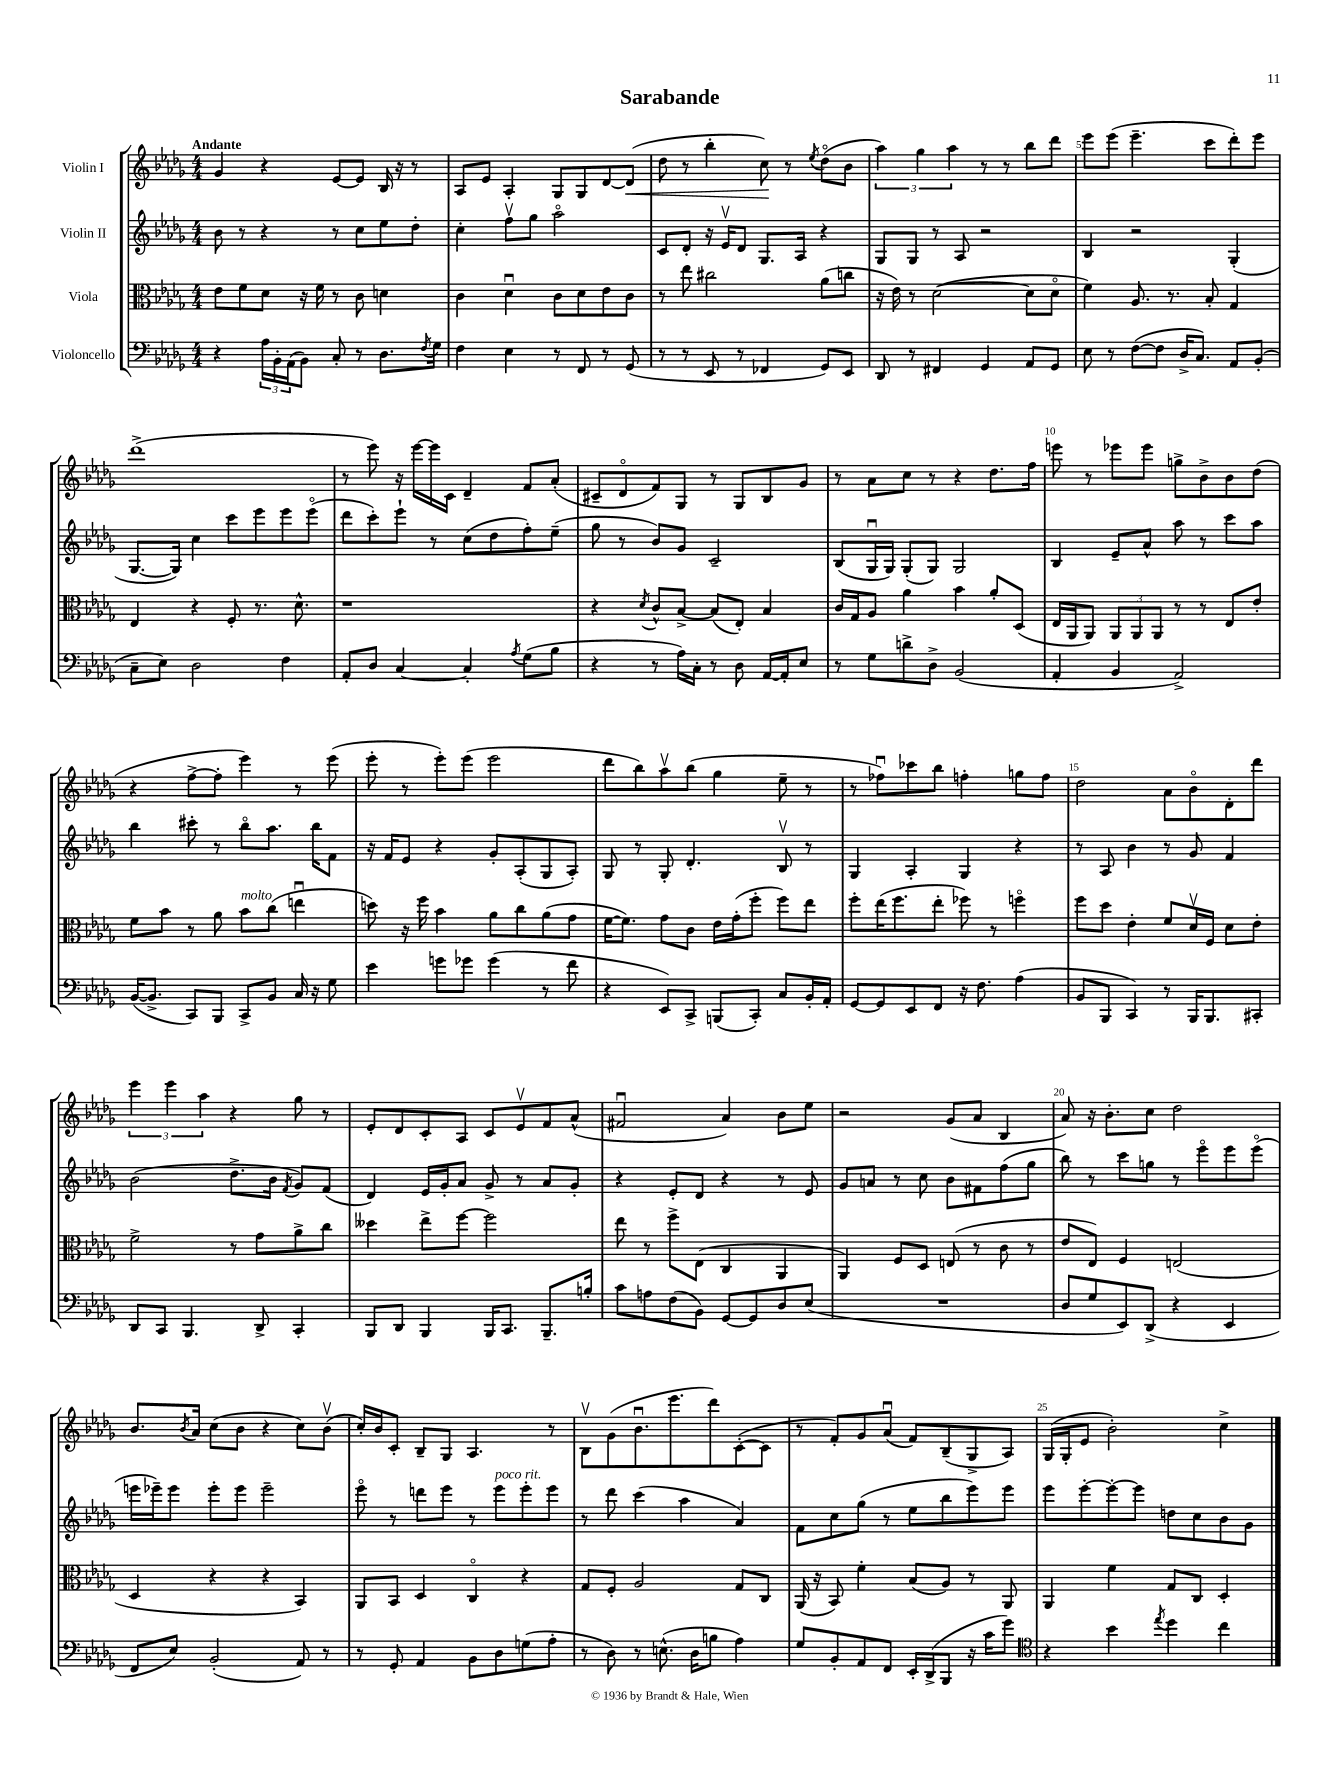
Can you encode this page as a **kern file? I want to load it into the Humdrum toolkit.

**kern	**kern	**kern	**kern
*staff4	*staff3	*staff2	*staff1
*clefF4	*clefC3	*clefG2	*clefG2
*k[b-e-a-d-g-]	*k[b-e-a-d-g-]	*k[b-e-a-d-g-]	*k[b-e-a-d-g-]
*M4/4	*M4/4	*M4/4	*M4/4
4r	8e-	8b-	4g-
.	8f	8r	.
24A-	8d-	4r	4r
24BB-'	.	.	.
(24AA-	.	.	.
8BB-)	16r	.	.
.	16f	.	.
8C'	8r	8r	[8e-
8r	8c	8cc	8e-]
8.D-	4d	8ee-	16B-
.	.	.	16r
.	.	8dd-'	8r
8qF	.	.	.
16G-	.	.	.
=	=	=	=
4F	4c	4cc'	8A-
.	.	.	8e-
4E-	4d-u	8ffv	4A-'
.	.	8gg-	.
8r	8c	2aa-o	8G-
8FF	8d-	.	8G-
8r	8e-	.	[8d-
(8GG-	8c	.	(8d-]
=	=	=	=
8r	8r	8c	8dd-
8r	8ee-	8d-'	8r
8EE-	2cc#	16r	4bb-'
.	.	16e-v	.
8r	.	8d-	.
4FF-	.	8.G-	8cc)
.	.	.	8r
.	.	16A-	.
.	.	.	8qee-
8GG-)	(8a-	4r	(8dd-o
8EE-	8cc	.	8b-
=	=	=	=
8DD-	16r	8G-	6aa-)
.	16e-)	.	.
8r	8r	8G-	.
.	.	.	6gg-
4FF#	([2d-	8r	.
.	.	.	6aa-
.	.	8A-	.
4GG-	.	2r	8r
.	.	.	8r
8AA-	8d-]	.	8bb-
8GG-	8d-o	.	8ddd-
=	=	=	=
8E-	4f)	4B-	8eee-
8r	.	.	(8eee-
([8F	8.A-	2r	4.eee-~
8F]	.	.	.
.	8.r	.	.
16D-^	.	.	.
8.C)	.	.	.
.	8B-'	.	8ccc
8AA-	4G-	(4G-'	8ddd-')
(8BB-'	.	.	8eee-
=	=	=	=
8C~	4E-	[8.G-	(1ddd-^
8E-)	.	.	.
.	.	16G-])	.
2D-	4r	4cc	.
.	8F'	8ccc	.
.	8.r	8eee-	.
4F	.	8eee-	.
.	8.d-^^	.	.
.	.	(8eee-o	.
=	=	=	=
8AA-'	1r	8ddd-	8r
8D-	.	8ccc')	8eee-)
[4C	.	8eee-`	16r
.	.	.	[16eee-
.	.	8r	16eee-]
.	.	.	16c
4C']	.	(8cc	4d-~
.	.	8dd-	.
8qA-	.	.	.
(8G-	.	8ff')	8f
8B-	.	(8ee-~	(8a-'
=	=	=	=
4r	4r	8gg-	8c#~
.	.	8r	8d-o
.	8qd-	.	.
8r	8c^^	8b-)	8f)
16A-)	[8B-^	8g-	8G-
16C'	.	.	.
8r	(8B-]	2c~	8r
8D-	8E-')	.	8G-
[16AA-	4B-	.	8B-
16AA-']	.	.	.
8E-	.	.	8g-
=	=	=	=
8r	16c	(8B-	8r
.	16G-	.	.
8G-	8A-	16G-u	8a-
.	.	16G-)	.
8d^	4a-	(8G-'	8cc
8D-^	.	8G-)	8r
(2BB-	4b-	2G-	4r
.	8a-'	.	8.dd-
.	(8D-	.	.
.	.	.	16ff
=	=	=	=
4AA-'	16E-	4B-	8eee
.	16AA-	.	.
.	8AA-)	.	8r
4BB-	12AA-	8e-~	8eee-
.	12AA-	.	.
.	.	8a-^^	8eee-
.	12AA-	.	.
2AA-^)	8r	8aa-	8gg^
.	8r	8r	8b-^
.	8E-	8ccc	8b-
.	8e-'	8aa-	(8dd-
=	=	=	=
([16BB-	8f	4bb-	4r
8.BB-^]	.	.	.
.	8b-	.	.
8CC)	8r	8ccc#'	[8ff^
8BBB-	8a-	8r	8ff']
8CC^	8b-	8bb-o	4eee-)
8BB-	(8cc	8.aa-	.
16C	4eeu	.	8r
16r	.	16bb-	.
8G-	.	8f	(8eee-
=	=	=	=
4e-	8dd)	16r	8eee-'
.	.	16f	.
.	16r	8e-	8r
.	16ff	.	.
8g	4b-	4r	8eee-')
8g-	.	.	(8eee-
(4g-	8a-	8g-'	2eee-
.	8cc	(8A-'	.
8r	(8a-	8G-	.
8f	8g-	8A-')	.
=	=	=	=
4r	[16f	8G-	8ddd-
.	8.f])	.	.
.	.	8r	8bb-)
8EE-)	8g-	8G-'	8aa-v
8CC^	8c	4.d-'	(8bb-
(8BBB	16e-	.	4gg-
.	(16g-'	.	.
8CC')	8ff'	.	.
8C	8ff)	8B-v	8ee-~
16BB-'	8ee-	8r	8r
16AA-'	.	.	.
=	=	=	=
[8GG-	8ff'	4G-	8r
8GG-]	(16ee-	.	8ff-u)
.	8.ff	.	.
8EE-	.	4A-'	8ccc-
8FF	8ee-'	.	8bb-
16r	8ff-)	4G-	4ff'
8.F	.	.	.
.	8r	.	.
(4A-	4ffo	4r	8gg
.	.	.	8ff
=	=	=	=
8BB-	8ff	8r	2dd-
8BBB-	8dd-	8A-	.
4CC)	4e-'	4b-	.
8r	8f	8r	8a-
16BBB-	16d-v	8g-	8b-o
8.BBB-	16F	.	.
.	8d-	4f	8d-'
8CC#'	8e-'	.	8ddd-
=	=	=	=
8DD-	2f^	(2b-	6eee-
8CC	.	.	.
.	.	.	6eee-
4.BBB-	.	.	.
.	.	.	6aa-
.	8r	8.dd-^	4r
8DD-^	8g-	.	.
.	.	16b-	.
.	.	8qf	.
4CC'	8a-^	8g-)	8gg-
.	8cc	(8f	8r
=	=	=	=
8BBB-	4dd--	4d-)	8e-'
8DD-	.	.	8d-
4BBB-	8ee-^	16e-	8c'
.	.	16g-'	.
.	[8ff	8a-	8A-
16BBB-	2ff]	8g-^	8c
8.CC	.	.	.
.	.	8r	8e-v
8.BBB-~	.	8a-	8f
.	.	8g-'	(8a-^^
16B'	.	.	.
=	=	=	=
8c	8ee-	4r	2f#u
8A	8r	.	.
(8F	8ff^	8e-'	.
8BB-)	(8E-	8d-	.
[8GG-	4C	4r	4a-)
8GG-]	.	.	.
8D-	4AA-	8r	8b-
(8E-	.	8e-	8ee-
=	=	=	=
1r	4AA-)	8g-	2r
.	.	8a	.
.	8F	8r	.
.	8D-	8cc	.
.	(8E	8b-	(8g-
.	8r	8f#	8a-
.	8c	(8ff	4B-
.	8r	8gg-	.
=	=	=	=
8D-	8e-	8bb-)	8a-)
8G-	8E-)	8r	16r
.	.	.	8.b-'
8EE-)	4F	8ccc	.
(8DD-^	.	8gg	8cc
4r	(2E	8r	2dd-
.	.	8eee-o	.
4EE-	.	8eee-	.
.	.	(8eee-o	.
=	=	=	=
8FF	4D-	16eee	8.b-
.	.	16eee-~)	.
8E-)	.	8eee-	.
.	.	.	8qb-
.	.	.	16a-
(2BB-'	4r	8eee-'	(8cc
.	.	8eee-	8b-
.	4r	2eee-~	4r
8AA-)	4BB-)	.	8cc)
8r	.	.	(8b-v
=	=	=	=
8r	8AA-	8eee-o	16cc')
.	.	.	16b-
8GG-'	8BB-	8r	8c'
4AA-	4D-	8ddd	8B-~
.	.	8eee-	8G-
8BB-	4Co	8r	4.A-
8D-	.	8eee-	.
(8G	4r	8eee-'	.
8A-'	.	8eee-	8r
=	=	=	=
8r	8G-	8r	8B-v
8D-)	8F'	8ddd-	(8g-
8r	2A-	(4ccc	8.b-u
(8.E^^	.	.	.
.	.	.	8.eee-
.	.	4aa-	.
16D-	.	.	.
8B	.	.	8ddd-)
4A-)	8G-	4a-)	([8c'
.	8C	.	8c]
=	=	=	=
8G-	(16AA-	8f	8r
.	16r	.	.
8BB-'	8BB-)	8cc	8f')
8AA-	4f'	(8gg-	8g-
8FF	.	8r	(8a-u
16EE-'	(8B-	8ee-	8f)
(16DD-^	.	.	.
8BBB-	8A-)	8bb-	(8B-~
16r	8r	8eee-)	8G-^
16c	.	.	.
8g-)	8AA-	8eee-	8A-)
=	=	=	=
*clefC4	*	*	*
4r	4AA-	8eee-	(16G-
.	.	.	16G-'
.	.	[8eee-'	8e-
4b-	4f	8eee-'_	2b-')
.	.	8eee-]	.
8qee-	.	.	.
4dd-	8G-	8dd	.
.	8C	8cc	.
4cc	4D-'	8b-	4cc^
.	.	8g-	.
==	==	==	==
*-	*-	*-	*-
